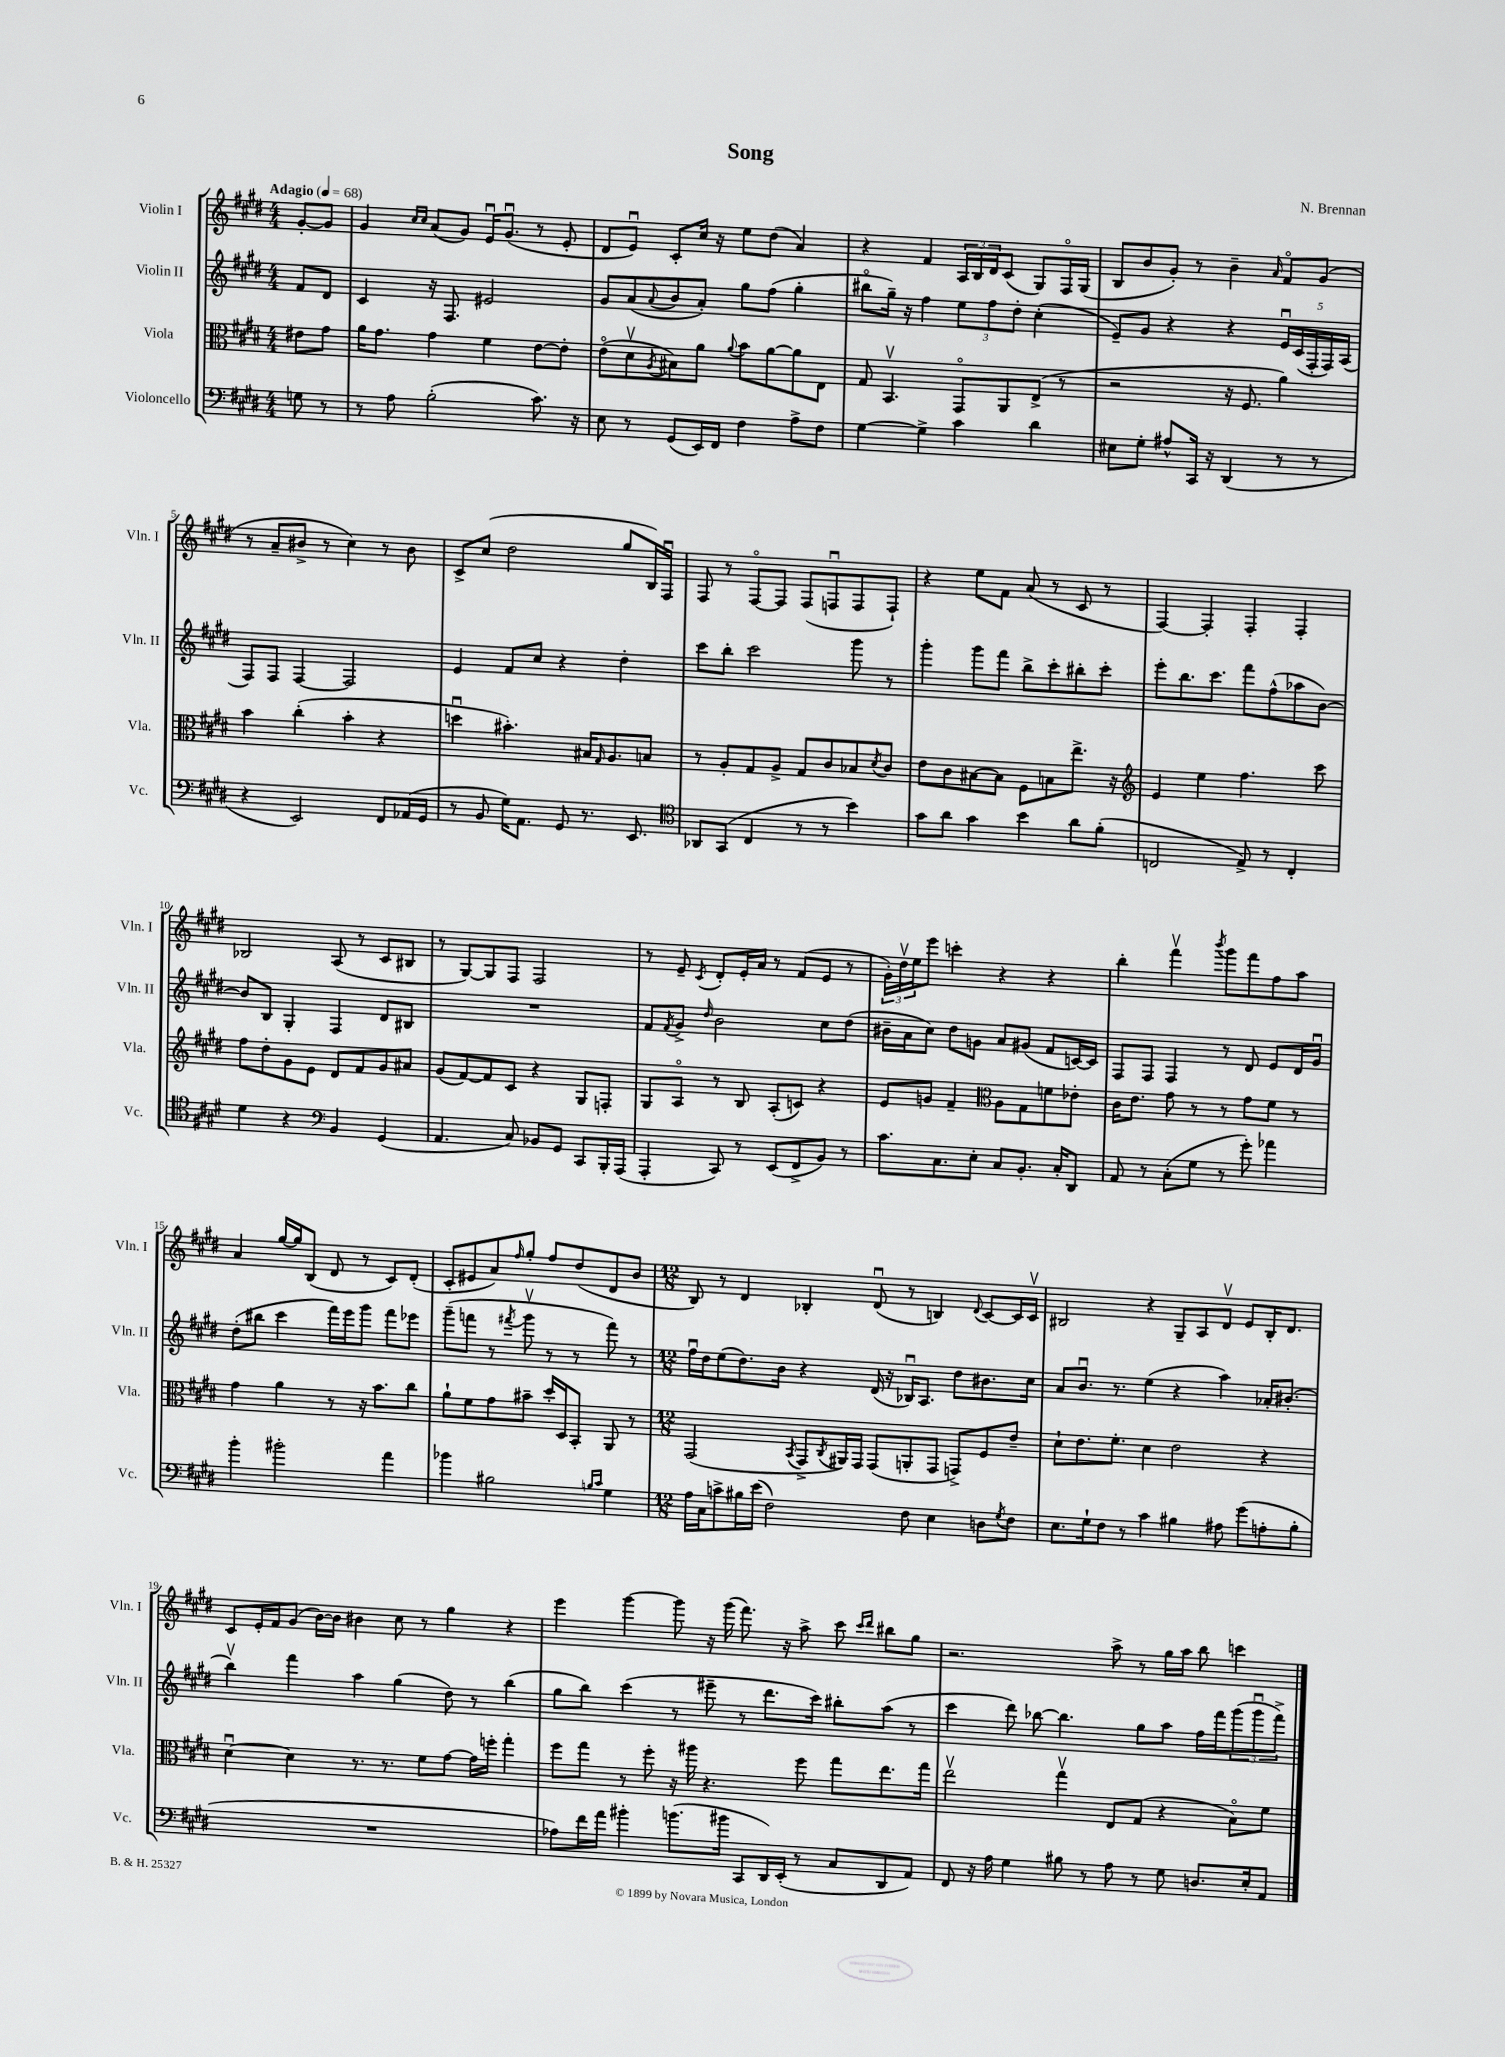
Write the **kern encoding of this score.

**kern	**kern	**kern	**kern
*part4	*part3	*part2	*part1
*staff4	*staff3	*staff2	*staff1
*I"Violoncello	*I"Viola	*I"Violin II	*I"Violin I
*I'Vc.	*I'Vla.	*I'Vln. II	*I'Vln. I
*clefF4	*clefC3	*clefG2	*clefG2
*k[f#c#g#d#]	*k[f#c#g#d#]	*k[f#c#g#d#]	*k[f#c#g#d#]
*M4/4	*M4/4	*M4/4	*M4/4
*MM68	*MM68	*MM68	*MM68
=	=	=	=
!	!	!	!LO:TX:a:B:t=Adagio
8Gn\	8e#X\L	8f#/L	[8g#'/L
8r	8g#\J	8d#/J	8g#/J]
=1	=1	=1	=1
8r	16a\KL	4c#/	4g#/
.	8.g#\J	.	.
8A\	.	.	.
.	.	.	16qqcc#/LL
.	.	.	16qqcc#/JJ
(2B'\	4g#\	16r	(8a/L
.	.	8.F#/	.
.	.	.	8g#/J)
.	4f#\	2e#X/	16eu/KL
.	.	.	(8.g#u/J
8.c#\)	[8e\L	.	8r
.	8e'\J]	.	8e'/
16r	.	.	.
=2	=2	=2	=2
8E\	(8e\L	8g#/L	8d#/L
8r	8d#v\	(8a/	8eu/J)
.	8qA/	8qqa/	.
(8GG#/L	8B#X\)	8b/	8c#'/L
16EE/L)	8a\J	8a'/J)	16cc#/Jk
16FF#/JJ	.	.	16r
.	8qqa/	.	.
4F#\	8b\L	8gg#\L	8ee\L
.	[8a\	(8ff#\J	(8dd#\J
8A^\L	8a\]	4gg#'\	4a/)
8F#\J	8E\J	.	.
=3	=3	=3	=3
[4G#\	8G#/	8bb#X\L	4r
.	4.BBv/	16gg#~\Jk)	.
.	.	16r	.
4G#^\]	.	4ff#\	4f#/
4c#\	8GG#/L	12ee\L	24A/LL
.	.	.	24B/
.	.	12ff#\	24d#/J
.	8AA/	.	(8c#/J
.	.	12dd#'\J	.
4d#\	(8E^/J	(4cc#'\	8G#/L)
.	8r	.	16F#/L
.	.	.	(16G#/JJ
=4	=4	=4	=4
8E#X\L	2r	8e~/L)	8B/L
8G#'\J	.	8g#/J	8b/
8A#X^^/L	.	4r	8g#'/J)
16CC#/Jk	.	.	8r
16r	.	.	.
(4DD#/	16r	4r	4b~\
.	8.F#/	.	.
.	.	.	16qqa/
8r	4a\)	20eu/LL	8f#/L
.	.	(20c#/	.
.	.	20F#'/	.
8r	.	.	(8g#/J
.	.	20F#/)	.
.	.	(20A/JJ	.
!!LO:LB:g=z
=5	=5	=5	=5
4r	4b\	8F#/L)	8r
.	.	8F#/J	8a~/L
2EE/)	(4cc#'\	[4F#/	8b#X^/J
.	.	.	8r
.	4b'\	2F#/]	4cc#\)
8FF#/L	4r	.	8r
(16AA-X/L	.	.	8b#\
16GG#/JJ	.	.	.
=6	=6	=6	=6
8r	4ddnu\	4e/	8c#^/L
8BB/	.	.	(8cc#/J
16G#\KL)	4.b#X'\)	8f#/L	2dd#\
8.AA\J	.	.	.
.	.	8cc#/J	.
8GG#/	.	4r	.
8.r	16B#X/KL	.	.
.	16qqG#/	.	.
.	8.A/	.	.
.	.	4dd#'\	8gg#/L
8.EE/	.	.	.
.	8Bn/J	.	16B/L)
.	.	.	16F#u/JJ
=7	=7	=7	=7
*clefC4	*	*	*
8AA-X/L	8r	8ccc#\L	8F#/
(8GG#/J	8A'/L	8bb'\J	8r
4C#/	8G#/	2ccc#\	[8F#/L
.	8A^/J	.	8F#/J]
8r	8G#/L	.	(8F#/L
8r	8c#/	.	8Fnu/
4b\)	8B-X/	8ggg#\	8F/
.	8qd#/	.	.
.	8c#/J	8r	8F`/J)
=8	=8	=8	=8
8g#\L	8e\L	4ggg#'\	4r
8a\J	8c#\	.	.
4g#\	[8B#X\	8ggg#\L	8ee\L
.	8B#\J]	8fff#\J	8f#\J
4b\	8F#\L	8bb^\L	(8a/
.	8Bn\	8ccc#'\	8r
8a\L	8.ee^\J	8bb#X'\	8c#/
(8f#'\J	.	8ccc#'\J	8r
.	16r	.	.
=9	=9	=9	=9
*	*clefG2	*	*
2Cn/	4e/	8eee'\L	[4F#/)
.	.	8.bb\	.
.	4ee\	.	4F#'/]
.	.	8.ccc#\J	.
8E^/)	4.ff#\	8fff#\L	4F#'/
8r	.	(8ff#^^\	.
4C'/	.	8aa-X\	4F#'/
.	8ccc#\	[8b\J)	.
!!LO:LB:g=z
=10	=10	=10	=10
4d#\	8ff#\L	8b/L]	2B-X/
.	8dd#'\	8B/J	.
4r	8g#\	4G#'/	.
.	8e\J	.	.
*clefF4	*	*	*
4BB/	8d#/L	4F#/	(8A/
.	8f#/	.	8r
(4GG#/	8g#/	8d#/L	8c#/L
.	8a#X/J	8B#X/J	8B#X/J
=11	=11	=11	=11
4.AA/	(8g#/L	1r	8r
.	[8f#/)	.	[8G#/L)
.	8f#/]	.	8G#/]
8C#/)	8c#/J	.	8F#/J
8BB-X/L	4r	.	2F#/
8GG#/J	.	.	.
8CC#/L	8G#/L	.	.
16BBB'/L	8Fn'/J	.	.
(16AAA/JJ	.	.	.
=12	=12	=12	=12
4AAA'/	8G#/L	8f#/L	8r
.	.	8qf#/	.
.	8A/J	8g#^/J	8e~/
.	.	16qqdd#/	8qc#/
8CC#/)	8r	2b\	8d#'/L
8r	8B/	.	16e'/L
.	.	.	16a/JJ
(8EE/L	(8A'/L	.	8r
8FF#^/	8cn/J)	.	(8f#/L
8BB/J)	4r	8cc#\L	8e/J
8r	.	(8dd#\J	8r
=13	=13	=13	=13
8.c#\L	8e/L	16b#X~\LL	24g#'\LL)
.	.	.	24dd#v\
.	.	16a\J	.
.	.	.	24ee\J
.	8gn/J	8cc#\J)	8eee\J
8.C#\	.	.	.
.	4f#~/	8dd#\L	4cccn'\
8E'\J	.	8gn\J	.
*	*clefC3	*	*
8C#/L	8A\L	8a/L	4r
8.BB'/J	8G#\	(8g#X/J	.
.	8fn\	8f#/L	4r
16C#'/KL	.	.	.
8DD#/J	8e-X'\J	[16cn/L)	.
.	.	16c/JJ]	.
=14	=14	=14	=14
8AA/	16c#\KL	8F#/L	4bb'\
.	8.e\J	.	.
8r	.	8F#/J	.
(8C#'\L	8g#\	4F#/	4fff#v\
8G#\J	8r	.	.
.	.	.	8qbbb/
8r	8r	8r	8ggg#\L
8g#'\)	8g#\L	8d#/	8fff#\
4a-X\	8f#\J	8e/L	8ff#\
.	8r	16d#/L	8aa\J
.	.	16g#u/JJ	.
!!LO:LB:g=z
=15	=15	=15	=15
4b'\	4g#\	(8dd#'\L	4a/
.	.	8bb#X\J	.
2b#X'\	4a\	4ccc#\	[16gg#/LL
.	.	.	16gg#/J]
.	.	.	(8B/J
.	8r	16fff#\LL)	8d#/
.	.	16eee\J	.
.	16r	8ggg#\J	8r
.	8.b\L	.	.
4a\	.	8fff#\L	8c#/L)
.	8cc#\J	8eee-X\J	(8d#'/J
=16	=16	=16	=16
4b-X\	8a`\L	(8ggg#~\L	8c#'/L
.	8f#\	8fffn\J	8e#X/
2B#X\	8g#\	8r	8a/)
.	.	8qfff#X/	16qqff#/
.	8b#X~\J	8ggg#v\	8gg#'/J
.	16dd#'/LL	8r	8ff#/L
.	16D#/J	.	.
.	8BB'/J	8r	(8dd#/
16qqBn/LL	.	.	.
16qqc#/JJ	.	.	.
4G#\	8AA/	8fff#\)	8d#/
.	8r	8r	8b/J
=17	=17	=17	=17
*M12/8	*M12/8	*M12/8	*M12/8
16A\LL	(2GG#/	16ff#u\LL	8B/)
16C#\J	.	16dd#\J	.
8cn^\	.	(8ee\	8r
16B#X\L	.	8.dd#\)	4d#/
(16e\JJ	.	.	.
2F#\)	.	.	.
.	.	16b\Jk	.
.	8qBB/	.	.
.	8GG#^/L	4r	4B-X'/
.	8qC#/	.	.
.	16AA#X/L)	.	.
.	16GG#/JJ	.	.
.	(8GG#/L	(16d#/	(8d#u/
.	.	16r	.
8F#\	8AAn'/	16B-Xu/KL)	8r
.	.	8.A/J	.
4E\	8GG#/J	.	4Bn/)
.	8GGn^/L)	8dd#\L	.
.	.	.	8qqd#/
8Dn\L	8F#/	8.b#X\	[8c#/L
8qG#/	.	.	.
8F#\J	8e~/J	.	16c#/L]
.	.	16cc#\Jk	16c#v/JJ
=18	=18	=18	=18
8.E\L	8d#`\L	8a/L	2B#X/
.	8.e\	8.bu/J	.
16G#`\k	.	.	.
8F#\J	.	.	.
.	8.f#'\J	8.r	.
8r	.	.	.
4c#\	4d#\	(4ee\	4r
4B#X\	2e\	4r	8G#~/L
.	.	.	8A/
8A#X\	.	4aa\)	8d#v/J
(8g#\L	.	.	8e/L
8An'\	4r	16a-X'/KL	16B#'/K
.	.	(8.b#X'/J	8.d#/J
8B#'\J	.	.	.
!!LO:LB:g=z
=19	=19	=19	=19
1.r	[4d#u\	4bbv\)	8c#/L
.	.	.	16e'/L
.	.	.	16f#/J
.	4d#\]	4fff#\	(8g#/J
.	.	.	[16b\LL)
.	.	.	16b\JJ]
.	8.r	4aa\	4b#X\
.	8.r	.	.
.	.	(4gg#\	8cc#\
.	8f#\L	.	8r
.	[8g#\J	8dd#\)	4gg#\
.	16g#\LL]	8r	.
.	16ffn'\JJ	.	.
.	4gg#'\	(4bb\	4r
=20	=20	=20	=20
8A-X\L)	8ff#\L	8gg#\L	4eee\
16f#\L	8gg#\J	8bb\J)	.
16a\JJ	.	.	.
4b#X'\	8r	(4ccc#\	[4ggg#\
.	8ff#'\	.	.
(8.bn\L	16r	8r	8ggg#\]
.	16aa#X\	.	.
.	4.r	8eee#X~\	16r
16b#X\Jk	.	.	(16ggg#\
8CC#/L	.	8r	8.fff#\)
16DD#/L)	.	8.ddd#\L	.
(16EE'/JJ	.	.	16r
8r	8ff#\	.	8aa^\
.	.	16ccc#\Jk)	.
8C#/L	8gg#\L	8bb#X'\L	8ccc#\
.	.	.	16qqccc#/LL
.	.	.	16qqddd#/JJ
8DD#/	8.ee\	(8aa\J	8bb#X\L
8AA/J)	.	8r	8gg#\J
.	16gg#\Jk	.	.
=21	=21	=21	=21
8FF#/	2eev\	4ccc#\	2.r
16r	.	.	.
16A\	.	.	.
4G#\	.	8ddd#\)	.
.	.	[8bb-X\	.
8B#X\	4gg#v\	4.bb-\]	.
8r	.	.	.
8A\	8E/L	.	8aa^\
8r	(8G#/J	8gg#\L	8r
8G#\	4r	8aa\J	16gg#\LL
.	.	.	16aa\JJ
8.Dn/L	.	16ff#\LL	8bb\
.	.	16fff#\J	.
.	8B\L)	(12ggg#\	4cccn\
16E'/k	.	.	.
.	.	12ggg#u\	.
8AA/J	8f#\J	.	.
.	.	12fff#^\J)	.
==	==	==	==
*-	*-	*-	*-
